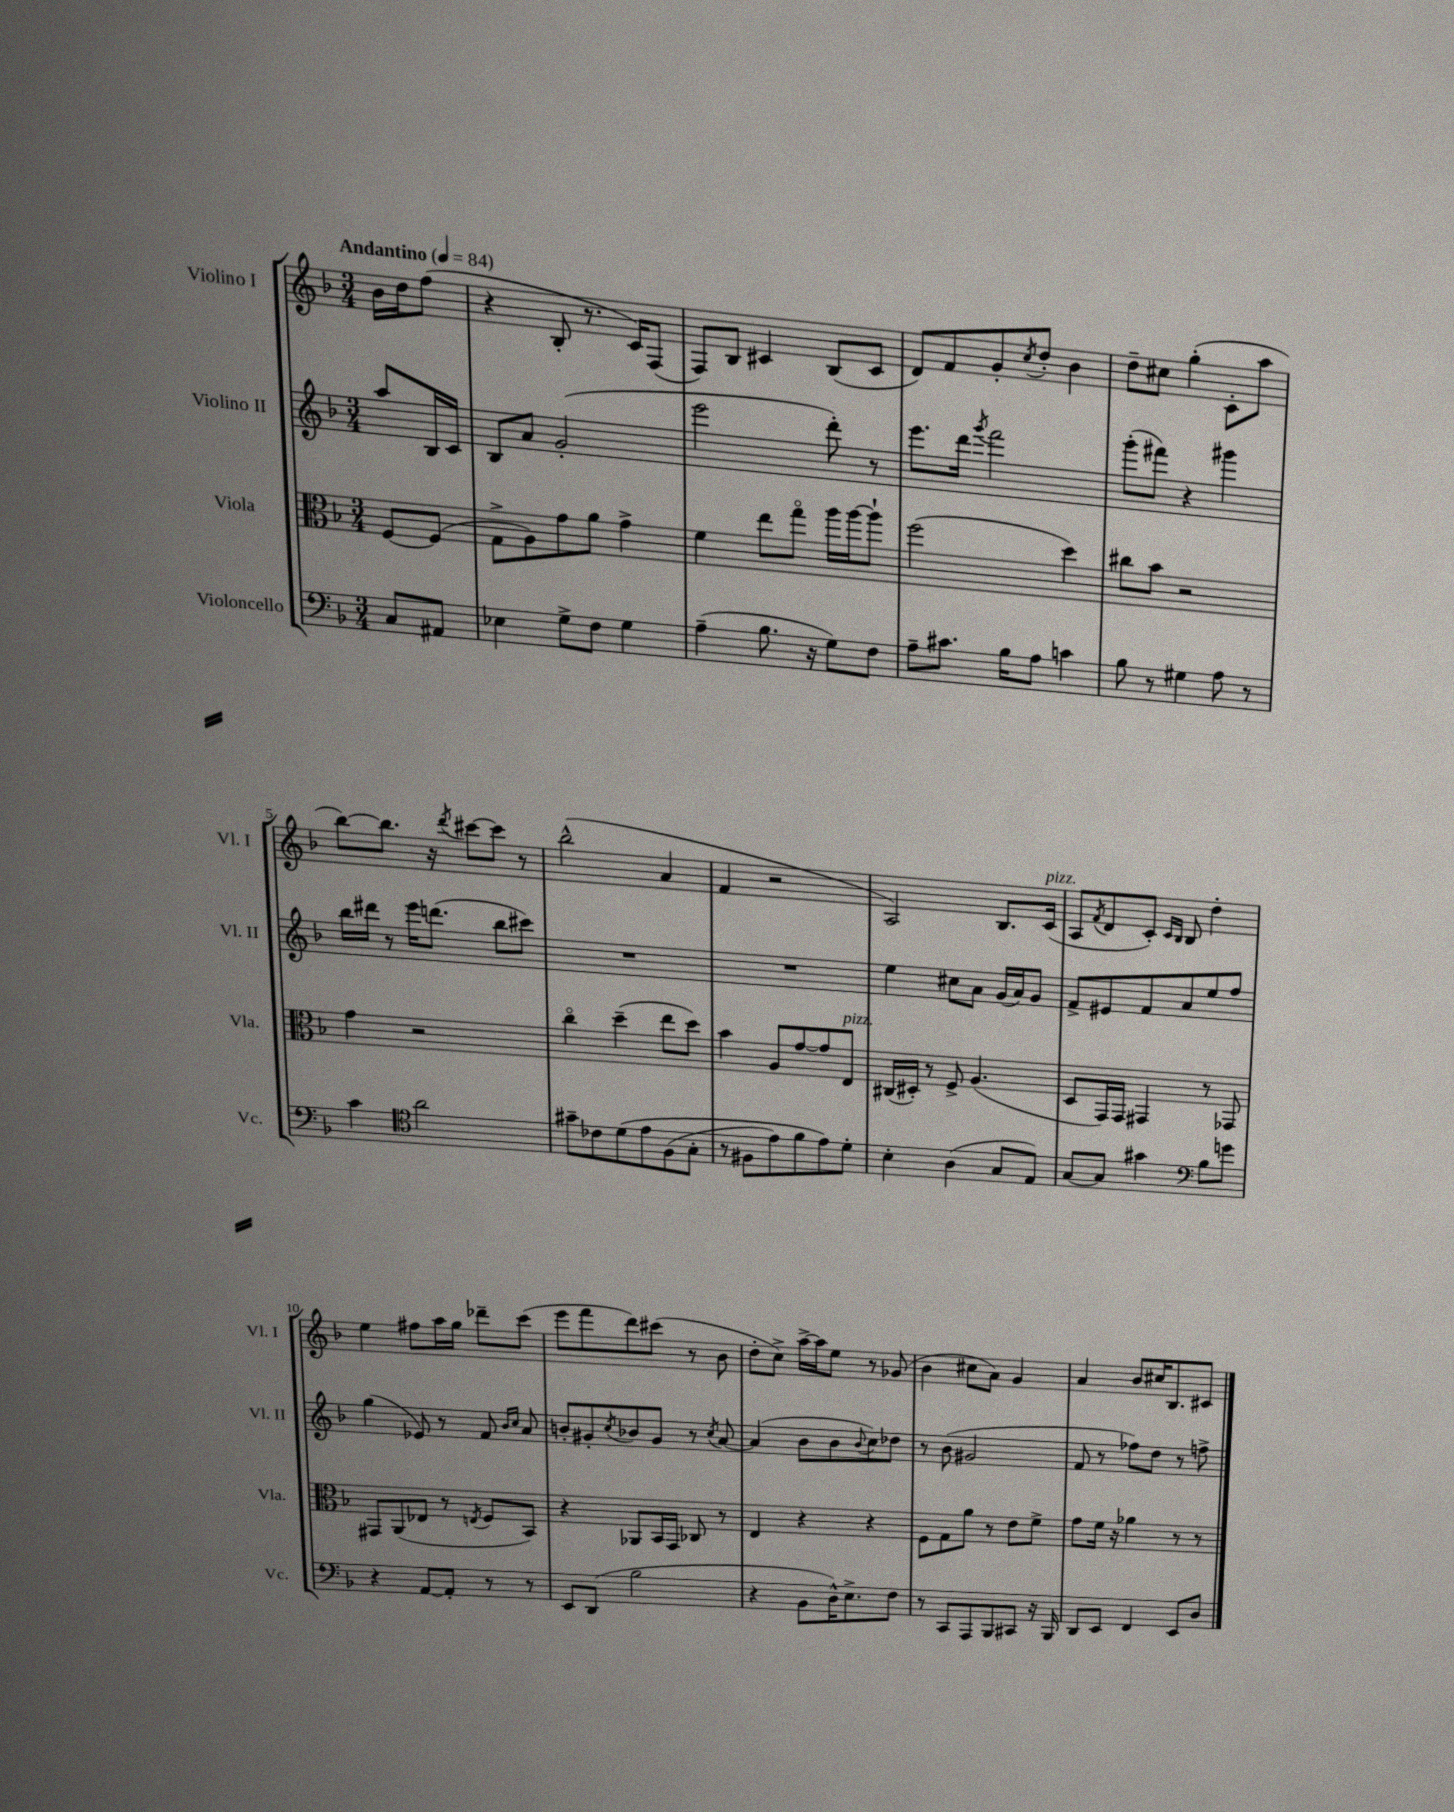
<<
\new StaffGroup <<
\new Staff = "s0" \with { instrumentName = "Violino I" shortInstrumentName = "Vl. I" } {
    \clef treble \key f \major \numericTimeSignature \time 3/4 \partial 4 \tempo "Andantino" 4 = 84
    bes'16 d''16 f''8( |
    r4 bes8-. r8. c'16) f8( |
    f8) bes8 cis'4 bes8( cis'8 |
    d'8) f'8 g'8-. \acciaccatura { c''8 } d''8-. bes'4 |
    d''8-- cis''8 g''4-.( c'8-. a''8 |
    bes''8~) bes''8. r16 \acciaccatura { d'''8 } cis'''8~ cis'''8 r8 |
    bes''2-^( a'4 |
    f'4 r2 |
    a2) bes8. c'16^\markup { \italic "pizz." }( |
    a8 \acciaccatura { f'8 } d'8 c'8-.) \grace { c'16 bes16 } bes8 d''4-. |
    e''4 fis''8 a''16 g''16 des'''8-- c'''8( |
    e'''8 f'''8 d'''8) cis'''8( r8 bes'8 |
    d''8-. c''8->) a''16~-> a''16 e''8 r8 ges'8( |
    bes'4 cis''8 a'8) g'4 |
    a'4 bes'8 cis''16 bes8. cis'8 \bar "|." |
}
\new Staff = "s1" \with { instrumentName = "Violino II" shortInstrumentName = "Vl. II" } {
    \clef treble \key f \major \numericTimeSignature \time 3/4 \partial 4
    a''8 bes16 c'16 |
    bes8 a'8 g'2-.( |
    e'''2 d'''8-.) r8 |
    e'''8. d'''16 \acciaccatura { g'''8 } f'''2 |
    g'''8-.( fis'''8) r4 gis'''4 |
    bes''16 dis'''16 r8 e'''16 d'''8.( bes''8 cis'''8) |
    R2. |
    R2. |
    e''4 cis''8 a'8 g'16( a'16) g'8 |
    f'8-> eis'8 f'8 a'8 e''8 f''8 |
    g''4( ees'8) r8 f'8 \grace { bes'16 c''16 } a'8 |
    b'8-. gis'8-. \acciaccatura { c''8 } bes'8 gis'8 r8 \acciaccatura { c''8 } a'8~ |
    a'4( bes'8 bes'8 \appoggiatura { bes'8 } c''8) des''8 |
    r8 bes'8( gis'2 |
    f'8 r8 fes''8) d''8 r8 f''8-> \bar "|." |
}
\new Staff = "s2" \with { instrumentName = "Viola" shortInstrumentName = "Vla." } {
    \clef alto \key f \major \numericTimeSignature \time 3/4 \partial 4
    f8~ f8( |
    g8-> a8) g'8 a'8 g'4-> |
    f'4 e''8 g''8\flageolet a''16 a''16~ a''8-! |
    f''2( d''4) |
    cis''8 bes'8 r2 |
    g'4 r2 |
    c''4\flageolet d''4--( e''8 d''8) |
    bes'4 a8 g'8~ g'8 e8^\markup { \italic "pizz." } |
    cis16( dis16-.) r8 f8-> a4.( |
    d8 g,16) g,16 gis,4 r8 ges,8 |
    gis,8 a,8( ees8 r8 \acciaccatura { e8 } f8 bes,8) |
    r4 aes,8 bes,16 g,16 ces8 r8 |
    e4 r4 r4 |
    f8 g8 a'8 r8 e'8 f'8-> |
    g'8 f'16 r16 aes'4 r8 r8 \bar "|." |
}
\new Staff = "s3" \with { instrumentName = "Violoncello" shortInstrumentName = "Vc." } {
    \clef bass \key f \major \numericTimeSignature \time 3/4 \partial 4
    c8 ais,8 |
    ees4 g8-> f8 g4 |
    a4--( bes8. r16 g8) f8 |
    a8-- cis'8. bes16 a8 c'4 |
    bes8 r8 gis4 a8 r8 |
    c'4 \clef tenor a'2 |
    gis'8-- ces'8 d'8\( e'8 f8( g8-. |
    r8 fis8 e'8) f'8 e'8\) d'8-. |
    bes4-. a4( g8 e8) |
    g8~ g8 gis'4 \clef bass bes8 g'8 |
    r4 a,8~ a,8-. r8 r8 |
    e,8 d,8( bes2 |
    r4 bes,8 d16-^) e8.-> f8 |
    r8 c,8 a,,8 bes,,8 cis,8 r16 bes,,16 |
    d,8 e,8 f,4 e,8 d8 \bar "|." |
}
>>
>>
